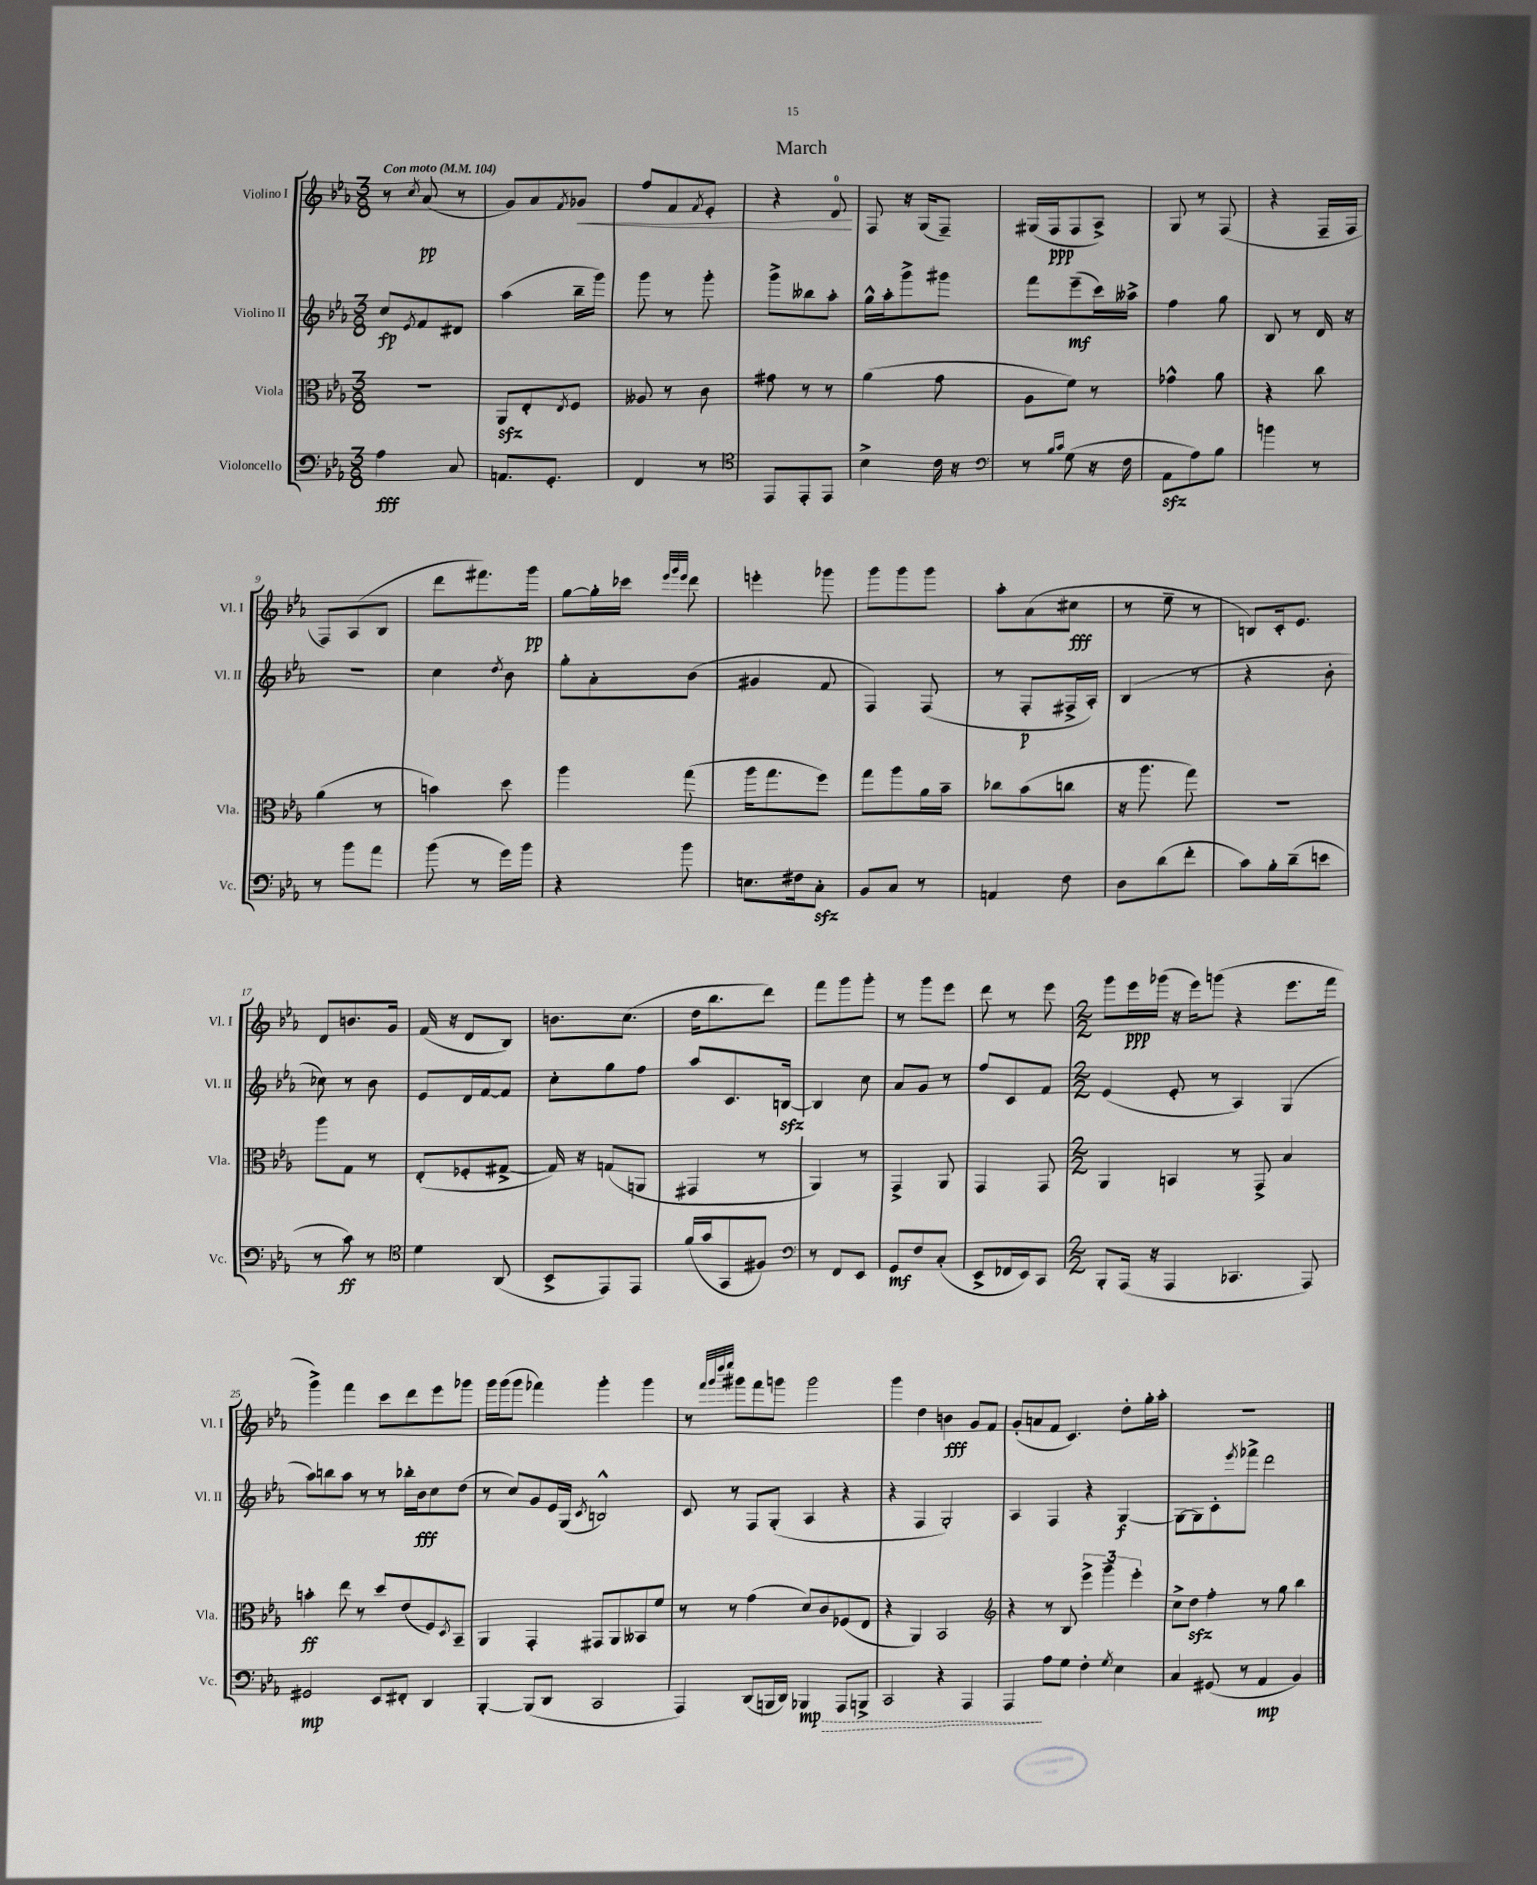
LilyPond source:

\header { title = "March" }
<<
\new StaffGroup <<
\new Staff = "s0" \with { instrumentName = "Violino I" shortInstrumentName = "Vl. I" } {
    \clef treble \key ees \major \numericTimeSignature \time 3/8 \tempo "Con moto" 4 = 104
    r8 \acciaccatura { c''8 } aes'8\pp( r8 |
    g'8) aes'8 \acciaccatura { f'8 } ges'8\< |
    f''8 f'8 \acciaccatura { f'8 } ees'8-. |
    r4 d'8-0\! |
    f8 r16 g16( f8--) |
    gis16( f16\ppp f8 aes8->) |
    g8 r8 f8( |
    r4 f16-- f16 |
    f8) aes8( bes8 |
    d'''8 fis'''8.) g'''16\pp |
    g''8~ g''16-. ces'''16 \grace { ees'''32 g'''32 ees'''32 } d'''8 |
    e'''4-. ges'''8 |
    g'''8 g'''8 g'''8 |
    aes''8-. aes'8( cis''8\fff |
    r8 ees''8-- r8 |
    b8) c'16-. ees'8. |
    d'8 b'8. g'16 |
    f'16( r16 d'8 bes8) |
    b'8. c''8.( |
    d''16 bes''8. d'''8) |
    f'''8 g'''8 g'''8-. |
    r8 g'''8 ees'''8 |
    d'''8 r8 ees'''8 |
    \numericTimeSignature \time 2/2 g'''8 ees'''16\ppp ges'''16( r16 ees'''16) g'''8( r4 ees'''8. f'''16 |
    g'''4->) f'''4 c'''8 d'''8 ees'''8 ges'''8 |
    g'''16 g'''16( g'''8 fes'''4) g'''4-. g'''4 |
    r8 \grace { f'''32 g'''32 d''''32 ees''''32 } gis'''8 f'''8 g'''8 g'''2 |
    g'''4 d''4 b'4\fff g'8 f'8 |
    g'8-.( a'8 f'8 c'4.) d''8-. g''16-. aes''16-. |
    R1 \bar "|." |
}
\new Staff = "s1" \with { instrumentName = "Violino II" shortInstrumentName = "Vl. II" } {
    \clef treble \key ees \major \numericTimeSignature \time 3/8
    c''8\fp \acciaccatura { ees'8 } f'8 dis'8 |
    aes''4( bes''16-- g'''16) |
    g'''8 r8 g'''8-. |
    g'''8-> beses''8 aes''8-. |
    g''16-^ aes''16-. g'''8-> gis'''8 |
    f'''8 ees'''8--\mf( c'''16) aeses''16-> |
    f''4 g''8 |
    bes8 r8 d'16 r16 |
    r4. |
    c''4 \acciaccatura { d''8 } bes'8 |
    g''8-. aes'8-. bes'8( |
    gis'4 f'8 |
    f4) f8( |
    r8 f8-.\p fis16-> aes16-.) |
    bes4( r8 |
    r4 bes'8-. |
    ces''8) r8 bes'8 |
    ees'8 d'16 f'16~ f'8 |
    c''8-. g''8 f''8 |
    aes''8 c'8. b16~\sfz |
    b4 c''8 |
    aes'8 g'8 r8 |
    f''8 c'8 f'8 |
    \numericTimeSignature \time 2/2 ees'4( ees'8-. r8 aes4) g4( |
    aes''8) b''8 aes''8 r8 r8 bes''16-. bes'16\fff c''8 d''8( |
    r8 c''8) g'8 ees'16 g16( \acciaccatura { c'8 } b2-^) |
    c'8 r8 f8 g8-.( aes4 r4 |
    r4 f4 g2-.) |
    aes4 f4 r4 g4~\f |
    g8~ g8 c'8-. \acciaccatura { ees'''8 } fes'''8-> d'''2 \bar "|." |
}
\new Staff = "s2" \with { instrumentName = "Viola" shortInstrumentName = "Vla." } {
    \clef alto \key ees \major \numericTimeSignature \time 3/8
    R4. |
    aes,8\sfz ees8-. \acciaccatura { ees8 } f8 |
    aeses8 r8 c'8 |
    gis'8 r8 r8 |
    aes'4( g'8 |
    aes8 f'8) r8 |
    ges'4-^ aes'8 |
    r4 c''8 |
    aes'4( r8 |
    b'4) d''8 |
    aes''4 g''8( |
    aes''16 g''8. f''8) |
    g''8 aes''8 aes'16 bes'16-- |
    ces''8 bes'8( c''8 |
    r16 aes''8. g''8) |
    R4. |
    aes''8 g8 r8 |
    ees8-.( fes8-. gis8~-> |
    gis16) r16 g8( a,8 |
    gis,4 r8 |
    aes,4) r8 |
    g,4-> aes,8 |
    g,4 g,8 |
    \numericTimeSignature \time 2/2 aes,4 b,4 r8 g,8-> bes4 |
    b'4-.\ff ees''8 r8 d''8 ees'8( f8) \acciaccatura { d8 } bes,8-- |
    aes,4 g,4-. gis,8 aes,8 beses,8 f'8 |
    r8 r8 g'4( d'8) c'8 fes8( ees8 |
    r4 aes,4) bes,2 |
    \clef treble r4 r8 bes8 \tuplet 3/2 { ees'''4-> g'''4-- ees'''4-. } |
    c''8-> d''8\sfz f''4-. r8 g''8 bes''4 \bar "|." |
}
\new Staff = "s3" \with { instrumentName = "Violoncello" shortInstrumentName = "Vc." } {
    \clef bass \key ees \major \numericTimeSignature \time 3/8
    aes4\fff c8 |
    a,8. g,8.-. |
    f,4 r8 |
    \clef tenor ees,8 ees,8-. ees,8 |
    bes4-> c'16 r16 |
    \clef bass r8 \grace { bes16 c'16 } g8( r16 f16 |
    aes,8\sfz aes8) bes8 |
    b'4 r8 |
    r8 bes'8 aes'8 |
    bes'8( r8 g'16) bes'16 |
    r4 bes'8 |
    e8. fis16 c8-.\sfz |
    bes,8 c8 r8 |
    a,4 f8 |
    d8 d'8( f'8-. |
    c'8) bes16-. d'16--( e'8 |
    r8 c'8\ff) r8 |
    \clef tenor d'4 aes,8( |
    bes,8-> ees,8) ees,8 |
    f'16( g'16 g,8 fis8) |
    \clef bass r8 f,8 ees,8 |
    g,8\mf f8 c8-.( |
    ees,8-> fes,16 ees,16) c,8 |
    \numericTimeSignature \time 2/2 bes,,8-. aes,,16( r16 aes,,4 ces,4. aes,,8) |
    gis,2\mp ees,8 fis,8-. d,4 |
    bes,,4~-. bes,,8( d,8 c,2 |
    aes,,4) d,8( b,,16 d,16) \once \override Hairpin.style = #'dashed-line bes,,4\mp\> aes,,8 b,,8-> |
    c,2 r4 aes,,4 |
    aes,,4\! aes8 g8 f4-. \acciaccatura { g8 } ees4 |
    c4 gis,8( r8 aes,4\mp bes,4) \bar "|." |
}
>>
>>
